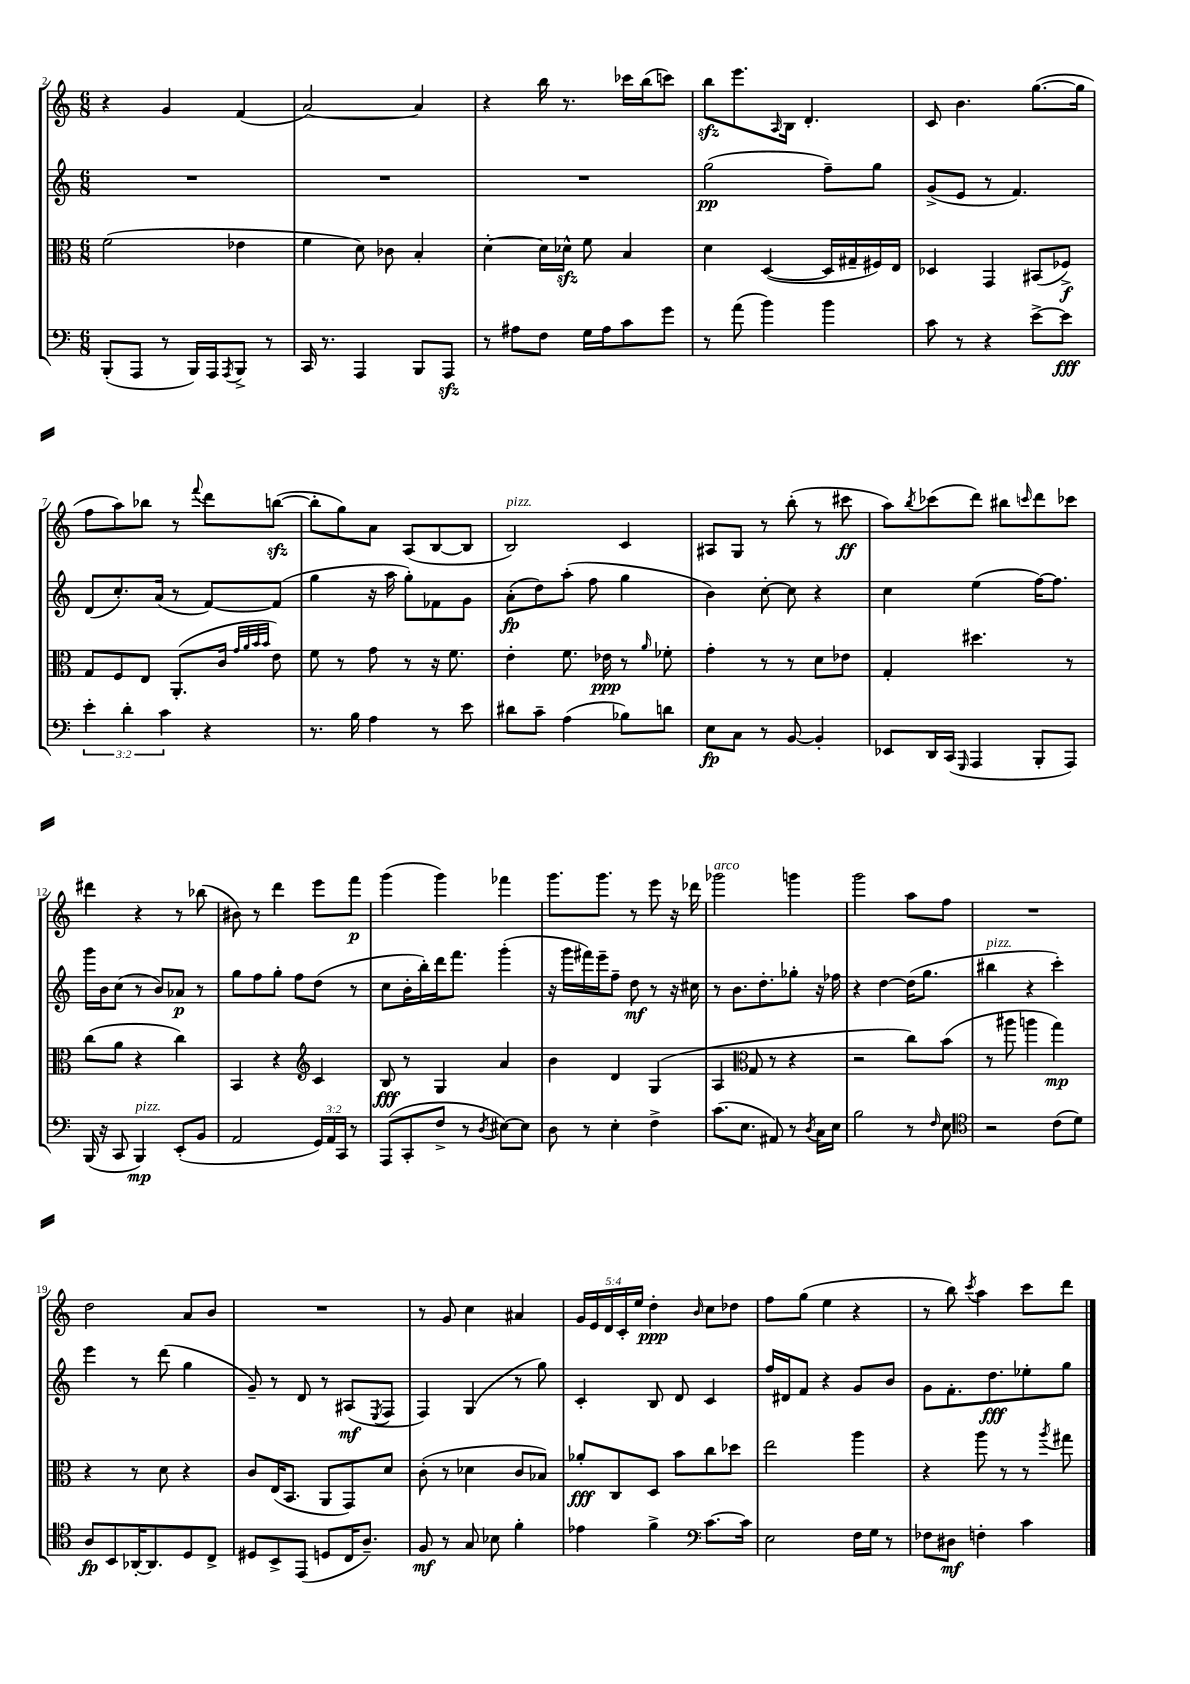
<<
\new StaffGroup <<
\new Staff = "s0" {
    \clef treble \key c \major \numericTimeSignature \time 6/8 \override Staff.TupletNumber.text = #tuplet-number::calc-fraction-text
    r4 g'4 f'4( |
    a'2~) a'4 |
    r4 b''16 r8. ces'''16 b''16( c'''8) |
    b''8\sfz e'''8. \grace { a16 } b16 d'4.-. |
    c'8 b'4. g''8.~( g''16 |
    f''8 a''8) bes''8 r8 \appoggiatura { f'''8 } d'''8 b''8~\sfz( |
    b''8-. g''8) a'8 a8( b8~ b8 |
    b2^\markup { \italic "pizz." }) c'4 |
    ais8 g8 r8 b''8-.( r8 cis'''8\ff |
    a''8) \acciaccatura { b''8 } ces'''8( d'''8) bis''8 \grace { c'''16 } d'''8 ces'''8 |
    dis'''4 r4 r8 bes''8( |
    bis'8) r8 d'''4 e'''8 f'''8\p |
    g'''4( g'''4) fes'''4 |
    g'''8. g'''8. r8 e'''8 r16 des'''16 |
    ges'''2^\markup { \italic "arco" } g'''4 |
    g'''2 a''8 f''8 |
    R2. |
    d''2 a'8 b'8 |
    R2. |
    r8 g'8 c''4 ais'4 |
    \tuplet 5/4 { g'16 e'16 d'16 c'16-. e''16 } d''4-.\ppp \grace { b'16 } c''8 des''8 |
    f''8 g''8( e''4 r4 |
    r8 b''8) \acciaccatura { c'''8 } a''4 c'''8 d'''8 \bar "|." |
}
\new Staff = "s1" {
    \clef treble \key c \major \numericTimeSignature \time 6/8
    R2. |
    R2. |
    R2. |
    g''2\pp( f''8--) g''8 |
    g'8->( e'8 r8 f'4.) |
    d'8( c''8.-.) a'16( r8 f'8~) f'8( |
    g''4 r16 a''16 g''8-.) fes'8 g'8 |
    a'8-.\fp( d''8) a''8-.( f''8 g''4 |
    b'4) c''8~-. c''8 r4 |
    c''4 e''4( f''16~) f''8. |
    g'''16 b'16 c''8( r8 b'8) aes'8\p r8 |
    g''8 f''8 g''8-. f''8 d''8( r8 |
    c''8 b'16-. b''16-.) d'''16 f'''8. g'''4-.( |
    r16 g'''16 fis'''16) e'''16-- f''8-- d''8\mf r8 r16 cis''16 |
    r8 b'8. d''8.-. ges''8-. r16 fes''16 |
    r4 d''4~ d''16( g''8. |
    bis''4^\markup { \italic "pizz." } r4 c'''4-.) |
    e'''4 r8 d'''8( g''4 |
    g'8--) r8 d'8 r8 ais8\mf( \acciaccatura { e8 } f8 |
    f4) g4( r8 g''8) |
    c'4-. b8 d'8 c'4 |
    f''16 dis'16 f'8 r4 g'8 b'8 |
    g'8 f'8.-. d''8.\fff ees''8-. g''8 \bar "|." |
}
\new Staff = "s2" {
    \clef alto \key c \major \numericTimeSignature \time 6/8
    f'2( ees'4 |
    f'4 d'8) ces'8 b4-. |
    d'4~-. d'16 des'16-^\sfz f'8 b4 |
    d'4 d4~( d16 gis16-- fis16) e16 |
    des4 g,4 bis,8( fes8->\f) |
    g8 f8 e8 a,8.-.( c'16 \grace { g'32 a'32 b'32 b'32 } e'8) |
    f'8 r8 g'8 r8 r16 f'8. |
    e'4-. f'8. ees'16\ppp r8 \grace { a'16 } fes'8-. |
    g'4-. r8 r8 d'8 ees'8 |
    g4-. dis''4. r8 |
    c''8( a'8 r4 c''4) |
    b,4 r4 \clef treble c'4 |
    b8\fff r8 g4 a'4 |
    b'4 d'4 g4( |
    a4 \clef alto g8 r8 r4 |
    r2 c''8) b'8( |
    r8 ais''8 a''4 g''4\mp) |
    r4 r8 d'8 r4 |
    c'8 e16( b,8. a,8 g,8) d'8 |
    c'8-.( r8 des'4 c'8 bes8) |
    aes'8-.\fff c8 d8 b'8 c''8 des''8 |
    e''2 a''4 |
    r4 a''8 r8 r8 \acciaccatura { a''8 } gis''8 \bar "|." |
}
\new Staff = "s3" {
    \clef bass \key c \major \numericTimeSignature \time 6/8 \override Staff.TupletNumber.text = #tuplet-number::calc-fraction-text
    b,,8-.( a,,8 r8 b,,16) a,,16 \acciaccatura { a,,8 } b,,8-> r8 |
    c,16 r8. a,,4 b,,8 a,,8\sfz |
    r8 ais8 f8 g16 ais16 c'8 g'8 |
    r8 a'8( b'4) b'4 |
    c'8 r8 r4 e'8~-> e'8\fff |
    \tuplet 3/2 { e'4-. d'4-. c'4 } r4 |
    r8. b16 a4 r8 e'8 |
    dis'8 c'8-- a4( bes8) d'8 |
    e8\fp c8 r8 b,8~ b,4-. |
    ees,8 d,16 c,16( \grace { g,,16 } a,,4 b,,8-. a,,8) |
    b,,16( r16 c,8 b,,4\mp^\markup { \italic "pizz." }) e,8-.( b,8 |
    a,2 \tuplet 3/2 { g,16) a,16 c,16 } r8 |
    a,,8( c,8-. f8-> r8 \acciaccatura { d8 } eis8~) eis8 |
    d8 r8 e4-. f4-> |
    c'8.( e8. ais,8) r8 \acciaccatura { d8 } c16 e16 |
    b2 r8 \grace { f16 } e8 |
    \clef tenor r2 c'8( d'8) |
    a8\fp b,8 aes,16~-. aes,8. d8 c8-> |
    dis8 b,8-> e,8( d8 c16 a8.--) |
    f8\mf r8 g8 bes8 f'4-. |
    ees'4 f'4-> \clef bass c'8.~ c'16 |
    e2 f16 g16 r8 |
    fes8 dis8\mf f4-. c'4 \bar "|." |
}
>>
>>
\layout { \context { \Score currentBarNumber = #2 } }
